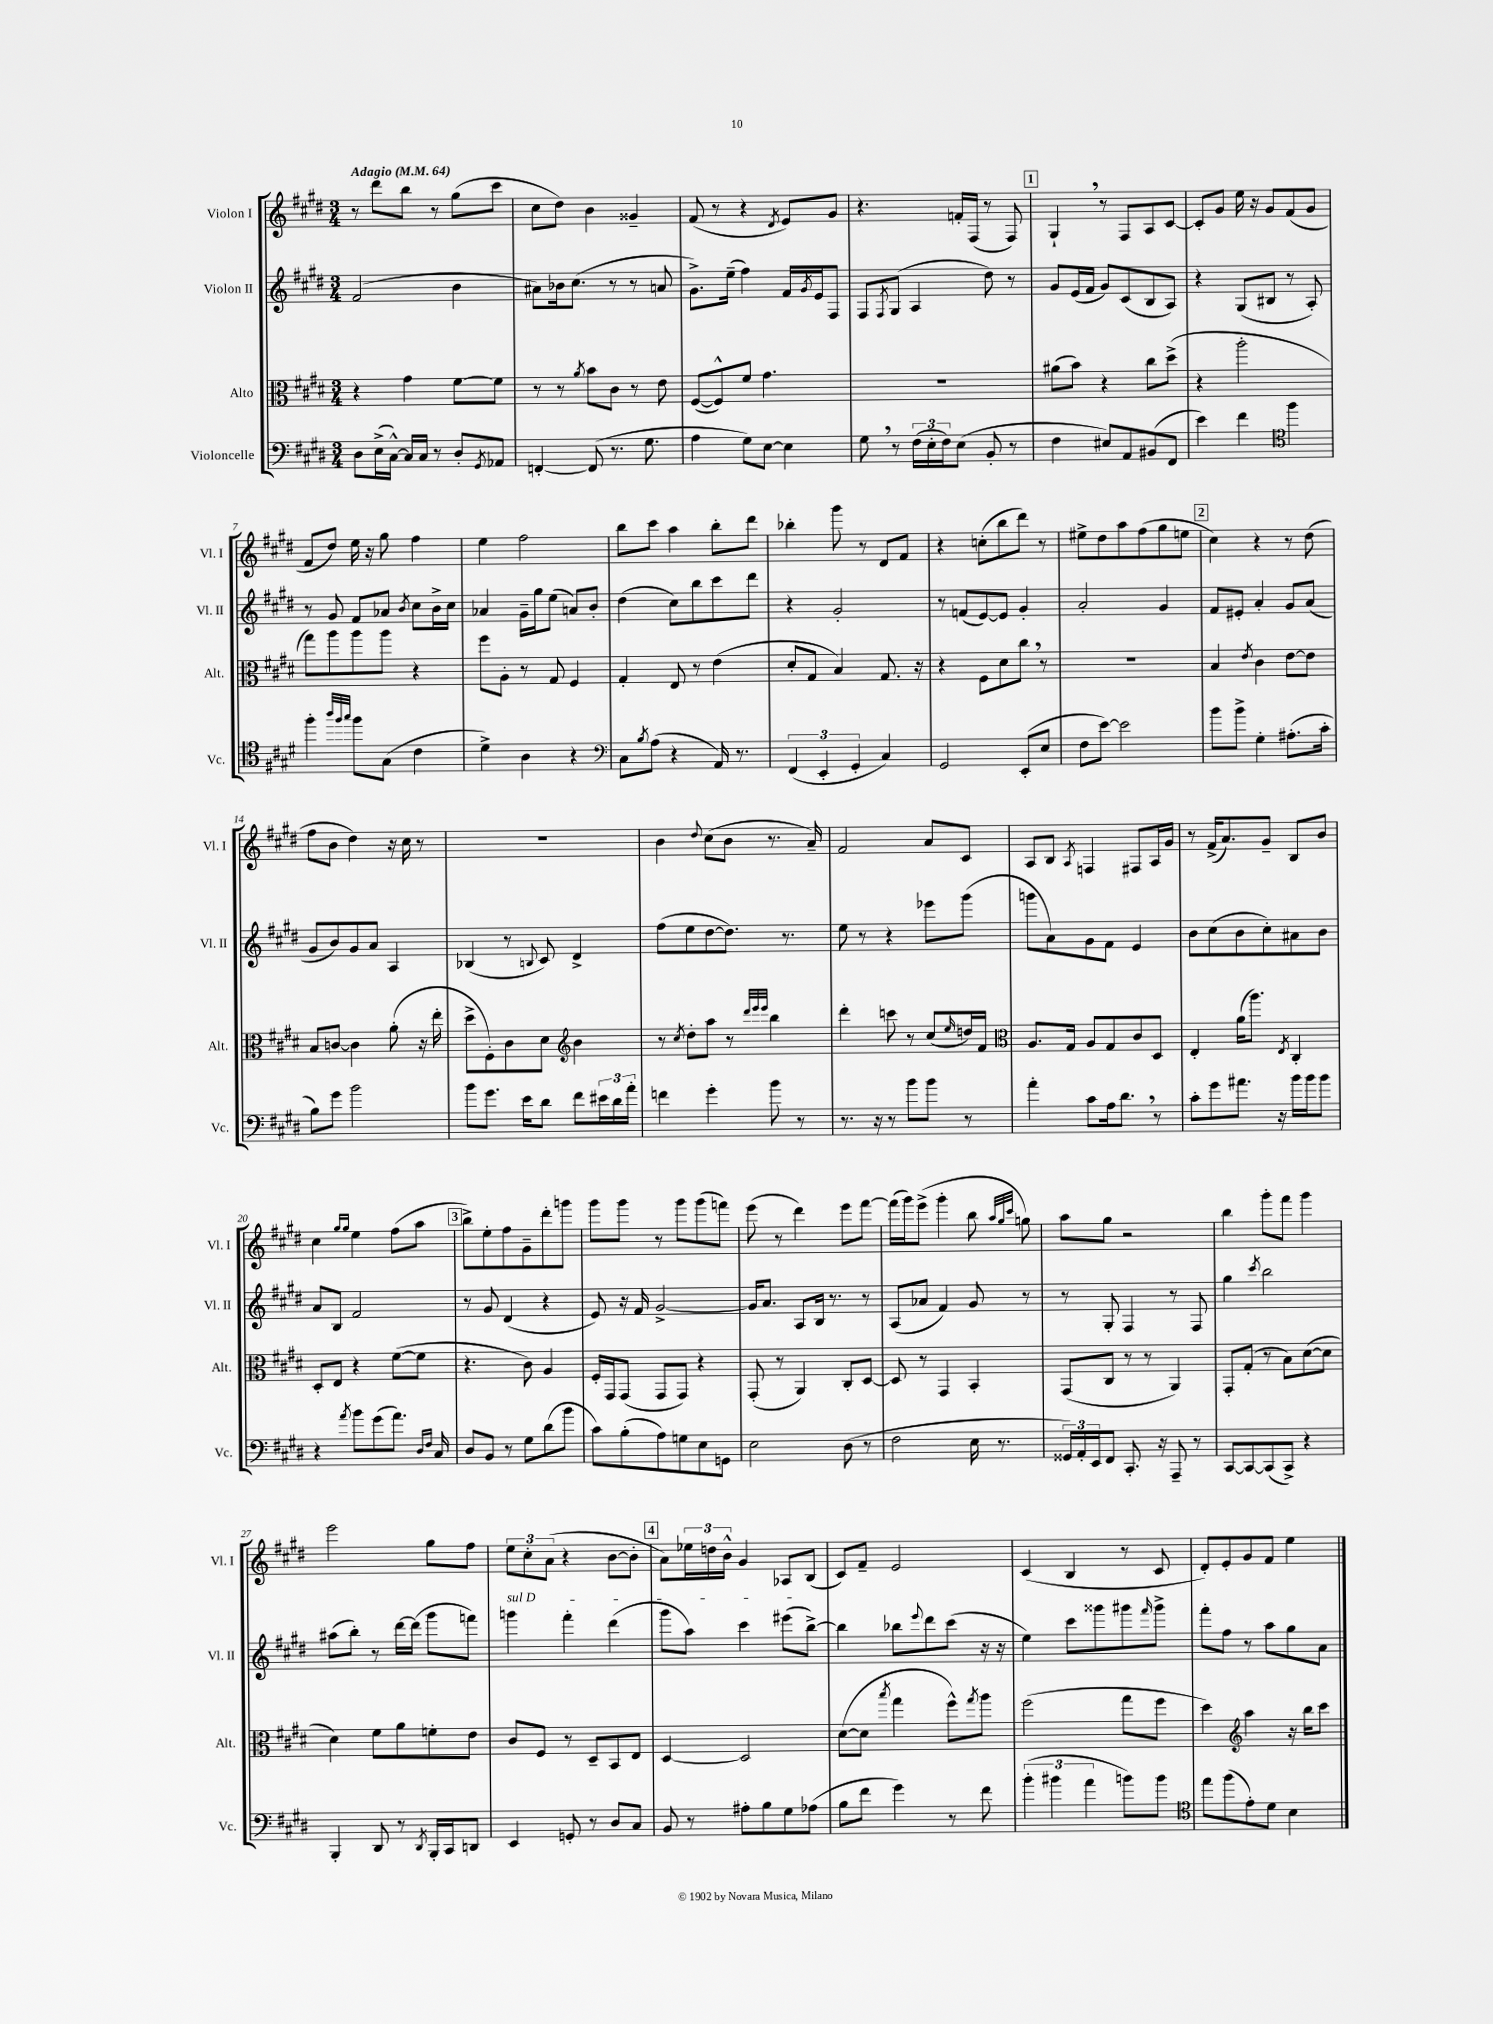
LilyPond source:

<<
\new StaffGroup <<
\new Staff = "s0" \with { instrumentName = "Violon I" shortInstrumentName = "Vl. I" } {
    \clef treble \key e \major \numericTimeSignature \time 3/4 \tempo "Adagio" 4 = 64
    r8 dis'''8 b''8 r8 gis''8( cis'''8 |
    cis''8 dis''8) b'4 gisis'4-- |
    fis'8( r8 r4 \acciaccatura { dis'8 } e'8) gis'8 |
    r4. f'16-. fis16( r8 fis8) |
    \mark \markup { \box "1" } gis4-! \breathe r8 fis8 a8 cis'8~ |
    cis'8-. gis'8 e''16 r16 gis'8 fis'8( gis'8 |
    fis'8 dis''8) e''16 r16 gis''8 fis''4 |
    e''4 fis''2 |
    b''8 cis'''8 a''4 b''8-. dis'''8 |
    bes''4-. gis'''8 r8 dis'8 fis'8 |
    r4 c''8-.( b''8 dis'''8) r8 |
    eis''8-> dis''8 a''8 fis''8( gis''8 e''8 |
    \mark \markup { \box "2" } cis''4) r4 r8 dis''8( |
    fis''8 b'8 dis''4) r16 cis''16 r8 |
    R2. |
    b'4 \appoggiatura { dis''8 } cis''8( b'8 r8. a'16--) |
    fis'2 a'8 cis'8 |
    a8 b8 \acciaccatura { a8 } f4 fis8 a16 gis'16 |
    r8 fis'16->( a'8.) gis'8-- b8 b'8 |
    cis''4 \grace { gis''16 gis''16 } e''4 fis''8( a''8 |
    \mark \markup { \box "3" } b''8->) e''8-. fis''8 gis'8-- dis'''8-. g'''8 |
    gis'''8 gis'''8 r8 gis'''8 gis'''8( f'''8) |
    e'''8( r8 dis'''4) e'''8 fis'''8~ |
    fis'''16( gis'''16) e'''8->( gis'''4-. b''8 \grace { a''32 gis''32 cis'''32 } g''8) |
    a''8 gis''8 r2 |
    b''4 gis'''8-. fis'''8 gis'''4 |
    e'''2 gis''8 fis''8 |
    \tuplet 3/2 { e''8 cis''8-. a'8( } r4 b'8~ b'8-. |
    \mark \markup { \box "4" } a'8) \tuplet 3/2 { ees''16 d''16 b'16-^ } gis'4 aes8 b8( |
    cis'8) fis'8-- e'2 |
    cis'4( b4 r8 cis'8 |
    dis'8-.) e'8-. gis'8 fis'8 e''4 \bar "|." |
}
\new Staff = "s1" \with { instrumentName = "Violon II" shortInstrumentName = "Vl. II" } {
    \clef treble \key e \major \numericTimeSignature \time 3/4
    fis'2( b'4 |
    ais'8) bes'16 cis''8.( r8 r8 a'8 |
    gis'8.->) e''16--( fis''4) fis'16 \acciaccatura { gis'8 } e'16 fis8 |
    fis8 \acciaccatura { fis8 } gis8( a4 dis''8) r8 |
    \mark \markup { \box "1" } gis'8 e'16( fis'16 gis'8) cis'8( b8 a8) |
    r4 gis8( bis8 r8 a8-.) |
    r8 gis'8 fis'8 aes'8 \acciaccatura { b'8 } cis''8 b'16-> cis''16 |
    aes'4 gis'16-- gis''16 e''8( a'8) b'8-. |
    dis''4( cis''8) b''8 cis'''8 dis'''8 |
    r4 gis'2-. |
    r8 f'8( e'8~) e'8 gis'4-. |
    a'2-. gis'4 |
    \mark \markup { \box "2" } fis'8 eis'8-. a'4-. gis'8 a'8( |
    gis'8 b'8) gis'8 a'8 a4 |
    bes4( r8 \appoggiatura { b8 } cis'8) dis'4-> |
    fis''8( e''8 dis''8~ dis''8.) r8. |
    e''8 r8 r4 ees'''8 gis'''8( |
    g'''8 a'8) gis'8 fis'8 e'4 |
    b'8 cis''8( b'8 cis''8-.) ais'8 b'8 |
    a'8 b8 fis'2 |
    \mark \markup { \box "3" } r8 gis'8 dis'4( r4 |
    e'8) r16 fis'16 gis'2~-> |
    gis'16 a'8. a8 b16 r8. r8 |
    a8( aes'8 fis'4) gis'8 r8 |
    r8 gis8-. fis4 r8 fis8 |
    gis''4 \acciaccatura { cis'''8 } b''2 |
    ais''8( b''8-.) r8 dis'''16~ dis'''16( gis'''8 f'''8) |
    \once \override TextSpanner.bound-details.left.text = \markup { \italic "sul D" } g'''4\startTextSpan fis'''4-. dis'''4( |
    \mark \markup { \box "4" } gis'''8 a''8) cis'''4 eis'''8( b''8~->\stopTextSpan) |
    b''4 bes''8 \appoggiatura { e'''8 } dis'''8 cis'''8( r16 r16 |
    e''4) cis'''8 gisis'''8 gis'''8 \grace { fis'''16 } gis'''8-> |
    fis'''8-. fis''8 r8 a''8 gis''8 a'8 \bar "|." |
}
\new Staff = "s2" \with { instrumentName = "Alto" shortInstrumentName = "Alt." } {
    \clef alto \key e \major \numericTimeSignature \time 3/4
    r4 gis'4 fis'8~ fis'8 |
    r8 r8 \acciaccatura { a'8 } b'8 cis'8 r8 e'8 |
    fis8~( fis8-^) fis'8 gis'4. |
    R2. |
    \mark \markup { \box "1" } ais'8( b'8) r4 cis''8 dis''8->( |
    r4 a''2-. |
    gis''8) a''8 a''8 a''8 r4 |
    fis''8 a8-. r8 gis8 fis4 |
    gis4-. e8 r8 e'4( |
    dis'8-. gis8 b4) gis8. r16 |
    r4 fis8 dis'8 cis''8 \breathe r8 |
    R2. |
    \mark \markup { \box "2" } b4 \acciaccatura { e'8 } cis'4 e'8~ e'8 |
    b8 c'8~ c'4 a'8-.( r16 e''16-. |
    dis''8-> fis8-.) cis'8 dis'8 \clef treble b'4 |
    r8 \acciaccatura { cis''8 } dis''8-. a''8 r8 \grace { dis'''32 e'''32 e'''32 } b''4 |
    dis'''4-. c'''8 r8 cis''8( \grace { e''16 } d''16) fis'16 |
    \clef alto a8. gis16 a8 gis8 cis'8 dis8 |
    e4-. a'16( a''8.) \acciaccatura { e8 } cis4-. |
    dis8-. e8 r4 fis'8~( fis'8 |
    \mark \markup { \box "3" } r4. cis'8) a4 |
    fis16-. gis,16 gis,8( gis,8 gis,8) r4 |
    gis,8-.( r8 a,4) cis8-. dis8~ |
    dis8 r8 gis,4 b,4-. |
    gis,8( cis8 r8 r8 a,4) |
    gis,8-. gis8-.( r8 b8) dis'8~( dis'8 |
    dis'4) fis'8 a'8 f'8-. e'8 |
    cis'8 fis8 r8 dis8-- b,8 e8 |
    \mark \markup { \box "4" } dis4~ dis2 |
    dis'8~( dis'8 \acciaccatura { b''8 } gis''4 fis''8-^) \acciaccatura { gis''8 } a''8 |
    fis''2( gis''8 fis''8 |
    dis''4) \clef treble a''4 r16 b''16 cis'''8 \bar "|." |
}
\new Staff = "s3" \with { instrumentName = "Violoncelle" shortInstrumentName = "Vc." } {
    \clef bass \key e \major \numericTimeSignature \time 3/4
    dis8 e16->( cis16~-^) cis16 cis16 r8 dis8-. \acciaccatura { gis,8 } aes,8 |
    f,4~-. f,8( r8. gis8. |
    a4 gis8) e8~ e4 |
    gis8 \breathe r8 \tuplet 3/2 { fis16( e16-. fis16) } e8( b,8-. r8 |
    \mark \markup { \box "1" } fis4 eis8) a,8 bis,8( fis,8 |
    e'4) fis'4 \clef tenor fis''4 |
    fis''4-. \grace { a''32 fis''32 gis''32 } fis''8 gis8( cis'4 |
    dis'4->) a4 r4 |
    \clef bass cis8 \acciaccatura { b8 } a8( r4 a,16) r8. |
    \tuplet 3/2 { fis,4( e,4-. gis,4-. } cis4) |
    gis,2 e,8-.( e8 |
    fis8 e'8~) e'2 |
    \mark \markup { \box "2" } b'8 b'8-> gis4-. ais8.-.( cis'16-. |
    b8) gis'8 b'2 |
    b'8 gis'8. e'16 dis'8 fis'8 \tuplet 3/2 { eis'16 dis'16 a'16-. } |
    f'4 gis'4-. b'8 r8 |
    r8. r16 r8 b'8 b'8 r8 |
    a'4-. cis'8 a16 dis'8. \breathe r8 |
    cis'8-. gis'8 ais'8. r16 b'16 b'16 b'8 |
    r4 \acciaccatura { a'8 } b'8 gis'8( a'8.) \grace { dis16 fis16 } cis16 |
    \mark \markup { \box "3" } dis8 b,8 r8 gis8 dis'8( b'8 |
    cis'8) b8-.( a8) g8 e8 g,8 |
    e2 dis8( r8 |
    fis2 e16 r8. |
    \tuplet 3/2 { gisis,16) a,16-. e,16 } fis,8 cis,8.-. r16 a,,8-- r8 |
    cis,8~ cis,8~ cis,8( cis,8->) r4 |
    b,,4-. dis,8 r8 \acciaccatura { dis,8 } b,,16-. cis,16 d,8 |
    e,4 g,8-. r8 dis8 cis8 |
    \mark \markup { \box "4" } b,8 r8 ais8-. b8 gis8 aes8( |
    b8 fis'8 gis'4) r8 fis'8 |
    \tuplet 3/2 { b'4-.( bis'4 a'4 } b'8) b'8 |
    \clef tenor e''8 fis''8( e'8-.) dis'8 b4 \bar "|." |
}
>>
>>
